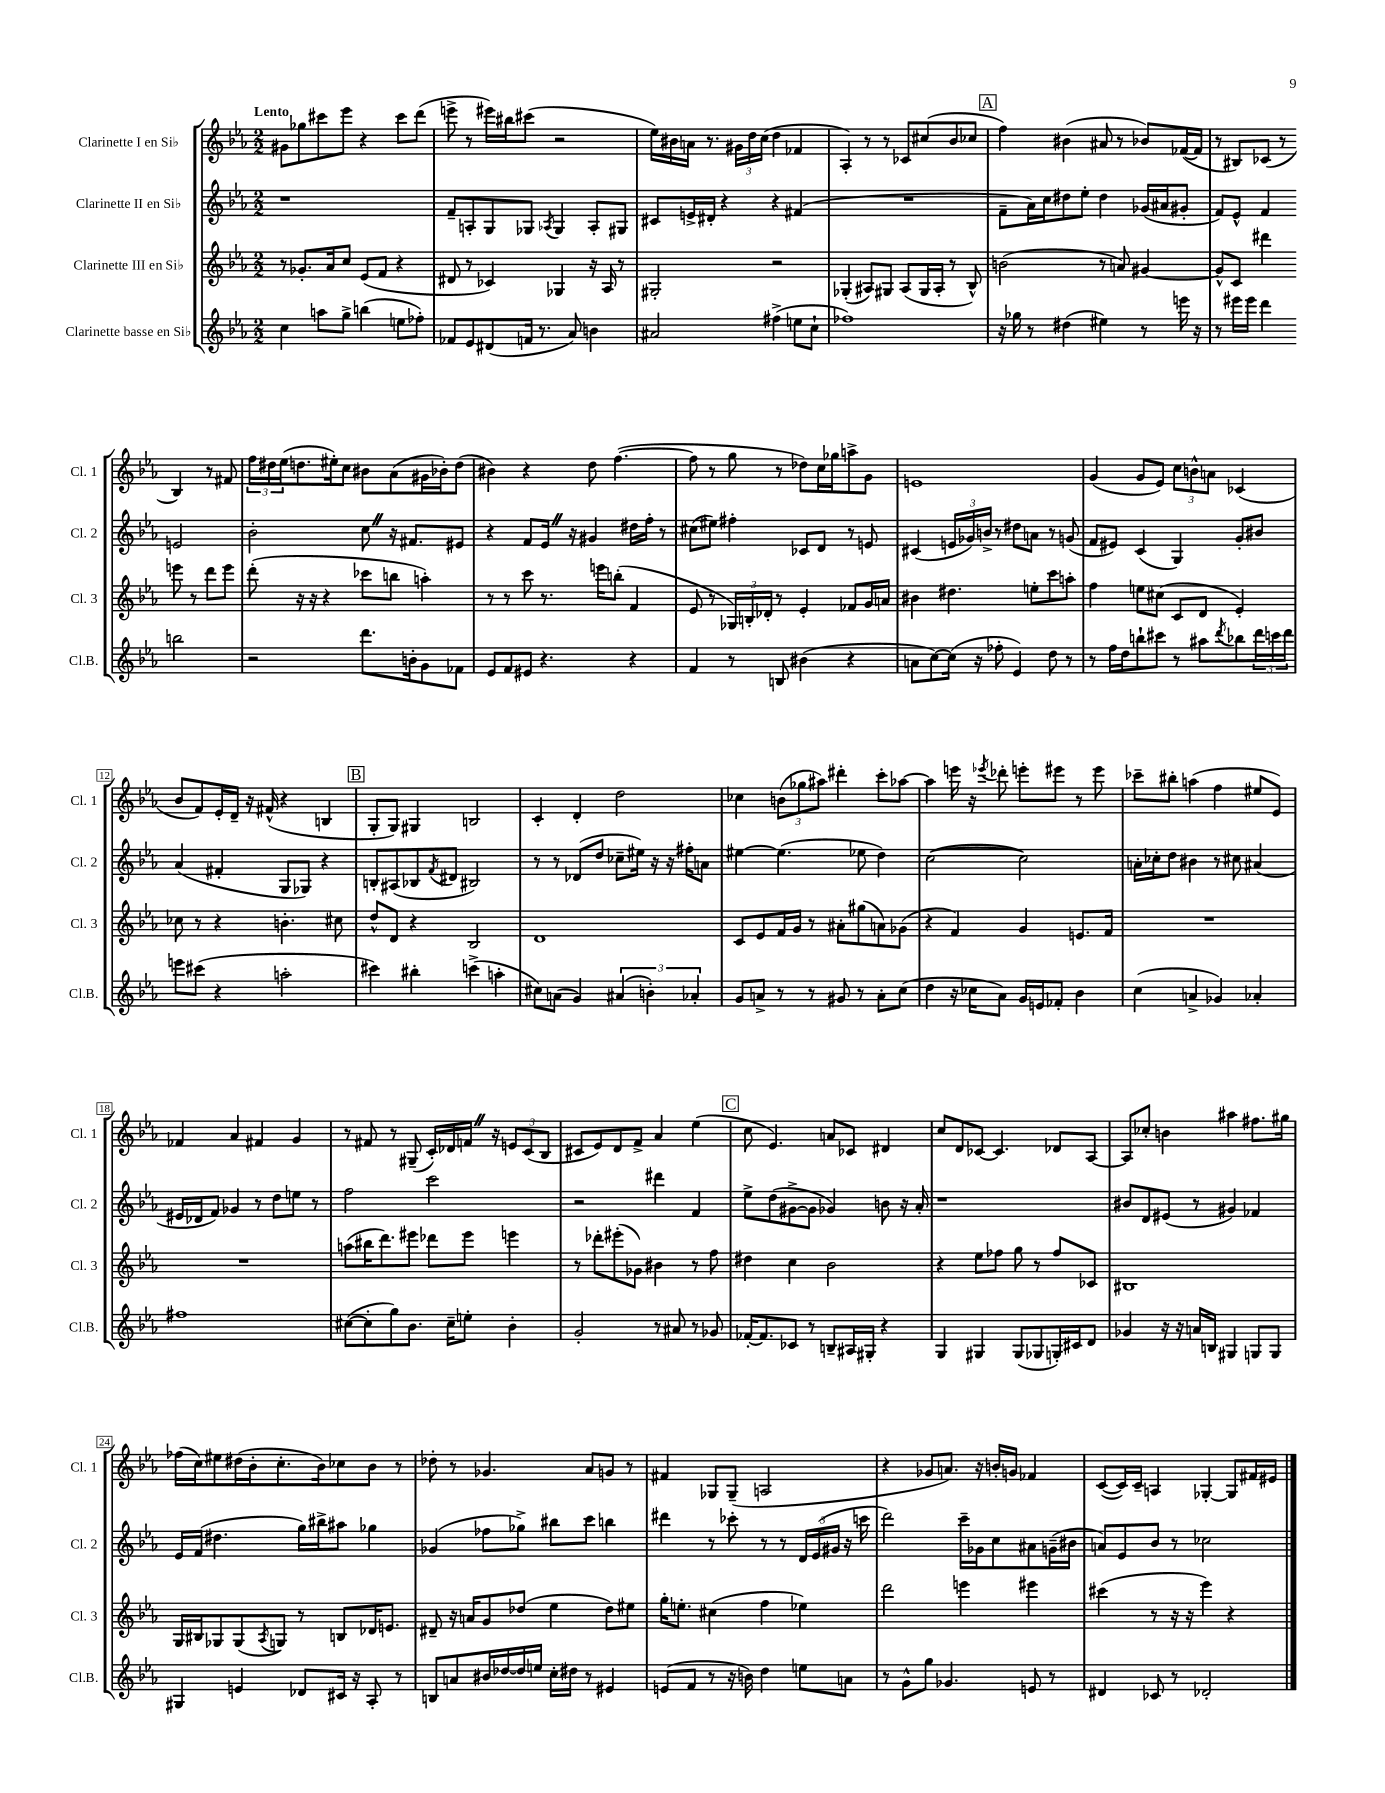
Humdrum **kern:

**kern	**kern	**kern	**kern
*staff4	*staff3	*staff2	*staff1
*clefG2	*clefG2	*clefG2	*clefG2
*k[b-e-a-]	*k[b-e-a-]	*k[b-e-a-]	*k[b-e-a-]
*M2/2	*M2/2	*M2/2	*M2/2
4cc\	8r	1r	8g#\L
.	8.g-'/L	.	8gg-\
8aa\L	.	.	8ccc#\
.	16a-/k	.	.
8gg^\J	8cc/J	.	8eee-\J
(4bb\	(8e-/L	.	4r
.	8f/J	.	.
8ee\L	4r	.	8ccc#\L
8ff-'\J)	.	.	(8ddd\J
=	=	=	=
8f-/L	8d#/	8f~/L	8eee^\
8e-/	8r	8A'/	8r
(8d#/	4c-/)	8G/	16eee#\LL)
.	.	.	16bb#\J
16f/Jk	.	8G-/J	(8ccc#\J
8.r	.	.	.
.	.	8qA-/	.
.	4G-/	4G-/	2r
8a-/)	.	.	.
4b\	16r	8A-'/L	.
.	16A-/	.	.
.	8r	8G#/J	.
=	=	=	=
2a#/	2G#'/	8c#/L	16ee-\LL)
.	.	.	16b#\
.	.	16e^/L	16a\JJ
.	.	16d#'/JJ	8.r
.	.	4r	.
.	.	.	24g#\LL
.	.	.	24dd\
.	.	.	(24cc\JJ
(4ff#^\	2r	4r	4dd\
8ee\L	.	(4f#/	4f-/
8cc`\J	.	.	.
=	=	=	=
1ff-)	(4G-'/	1r	4A-'/)
.	8A#/L)	.	8r
.	8G#/J	.	8r
.	(8A#/L	.	8c-/L
.	16G#/L	.	(8cc#/
.	16A#'/JJ	.	.
.	8r	.	8b-/
.	8B-^^/)	.	8cc-/J
=	=	=	=
16r	(2b\	8f~\L	4ff\)
16gg-\	.	.	.
8r	.	16a-\L)	.
.	.	16cc\J	.
(4dd#\	.	8dd#\	(4b#\
.	.	8ee-'\J	.
4ee#\)	8r	4dd#\	8a#/
.	8a/)	.	8r
8r	[4g#/	(16g-/LL	8b-/L)
.	.	16a#/J	.
16eee\	.	8g#'/J	([16f-/L
16r	.	.	16f-/]JJ
=	=	=	=
8r	8g#^^/]L	8f/L)	8r
16eee#\LL	8c/J	8e-^^/J	8B#/L)
16eee#\JJ	.	.	.
4ddd\	4ddd#\	4f/	(8c-/J
.	.	.	8r
2bb\	8eee\	2e/	4B#/)
.	8r	.	.
.	8ddd#\L	.	8r
.	8eee\J	.	8f#/
=	=	=	=
2r	(8ddd'\	2b-'\	24ff\LL
.	.	.	24dd#\
.	.	.	(24ee-\J
.	16r	.	8.dd\
.	16r	.	.
.	4r	.	.
.	.	.	16ee#'\k)
.	.	.	8cc\J
8.ddd\L	8ccc-\L	8cc\	8b#\L
.	8bb\J	16r	(8a-\
16b'\k	.	8.f#/L	.
8g\	4aa'\)	.	16g#\L
.	.	.	16b-'\J)
8f-\J	.	8e#/J	(8dd\J
=	=	=	=
8e-/L	8r	4r	4b#\)
8f/	8r	.	.
8e#/J	8ccc\	8f/L	4r
4.r	8.r	16e-/Jk	.
.	.	16r	.
.	.	4g#/	8dd\
.	16eee\LK	.	.
.	(8bb'\J	.	([4.ff\
4r	4f/	16dd#\LL	.
.	.	16ff'\JJ	.
.	.	8r	.
=	=	=	=
4f/	8e-/	(8cc#\L	8ff\]
.	8r	8ee#\J)	8r
8r	24G-/LL)	4ff#'\	8gg\
.	24B'/	.	.
.	24d-'/JJ	.	.
8B/	8r	.	8r
(4b#\	4e-'/	8c-/L	8dd-\L)
.	.	8d/J	16cc\L
.	.	.	16gg-\J
4r	8f-/L	8r	8aa^\
.	16g/L	8e/	8g\J
.	16a/JJ	.	.
=	=	=	=
8a\L	4b#\	(4c#/	1e
[8cc\)	.	.	.
(16cc\]Jk	4.dd#\	24e/LL	.
.	.	24g-/)	.
16r	.	.	.
.	.	24b^/JJ	.
8ff-'\	.	8r	.
4e-/)	.	8dd#\L	.
.	8ee'\L	8a\J	.
8dd\	8ccc\	8r	.
8r	8aa'\J	(8g/	.
=	=	=	=
8r	4ff\	8f/L	(4g/
16ff\LL	.	8e#/J)	.
16dd\J	.	.	.
8bb`\	8ee\L	(4c/	8g/L
8ccc#\J	(8cc#\J	.	8e-/J)
8r	8c/L	4G/)	12cc\L
.	.	.	12b^^\
8aa#\L	8d/J	.	.
.	.	.	12a\J
8qddd/	.	.	.
8bb-\	4e-'/)	8g'/L	(4c-/
24ddd\L	.	8b#/J	.
24ccc\	.	.	.
24ddd\JJ	.	.	.
=	=	=	=
8eee\L	8cc-\	(4a-/	8b-/L
(8ccc#\J	8r	.	8f/)
4r	4r	4f#'/	16e-'/L
.	.	.	16d~/JJ
.	.	.	16r
.	.	.	(16f#^^/
2aa'\	4.b'\	8G/L	4r
.	.	8G-/J)	.
.	.	4r	4B/
.	8cc#\	.	.
=	=	=	=
4ccc#\)	8dd^^/L	8B'/L	8G'/L
.	8d/J	(8A#/	8G/J)
4bb#'\	4r	8B-/	4G#/
.	.	8qf/	.
.	.	8d#/J	.
(4ccc^\	2B-/	2B#/)	2B/
4aa'\	.	.	.
=	=	=	=
8cc#\L)	1d	8r	4c'/
(8a\J	.	8r	.
4g/)	.	(8d-/L	4d'/
.	.	8dd/J	.
(6a#/	.	8cc-~\L	2dd\
.	.	16ee#\Jk)	.
6b'\)	.	.	.
.	.	16r	.
.	.	16r	.
.	.	16ff#'\LK	.
6a-'/	.	.	.
.	.	8a\J	.
=	=	=	=
8g/L	8c/L	[4ee#\	4cc-\
8a^/J	8e-/	.	.
8r	16f/L	(4.ee#\]	(12b\L
.	16g/JJ	.	.
.	.	.	12gg-\
8r	8r	.	.
.	.	.	12aa#\J)
8g#/	8a#'\L	.	4ddd#'\
8r	(8gg#\	8ee-\	.
8a'\L	8a\)	4dd\)	8ccc'\L
(8cc\J	(8g-\J	.	[8aa-\J
=	=	=	=
4dd\	4r	([2cc\	4aa-\]
16r	4f/)	.	16eee\
16cc-\LK	.	.	16r
.	.	.	8qeee-/
8a-\J)	.	.	8ddd-'\
16g/LL	4g/	2cc\])	8eee'\L
16e/J	.	.	.
8f-'/J	.	.	8eee#\J
4b-\	8.e/L	.	8r
.	.	.	8eee#\
.	16f/Jk	.	.
=	=	=	=
(4cc\	1r	16a'\LL	8ccc-~\L
.	.	16cc-'\J	.
.	.	8dd\J	8bb#'\J
4a^/	.	4b#\	(4aa\
4g-/)	.	8r	4ff\
.	.	8cc#\	.
4a-'/	.	(4a#/	8ee#/L
.	.	.	8e-/J)
=	=	=	=
1ff#	1r	16e#/LL	4f-/
.	.	16d-/J	.
.	.	8f/J)	.
.	.	4g-/	4a-/
.	.	8r	4f#/
.	.	8dd\L	.
.	.	8ee\J	4g/
.	.	8r	.
=	=	=	=
([8cc#\L	(8aa\L	2ff\	8r
8cc#'\]	16bb#\K	.	8f#/
.	8.ddd\)	.	.
8gg\)	.	.	8r
8.b-\J	8eee#\J	.	(8G#~/
.	8ddd-\L	2ccc\	16c'/LL)
16cc#~\LK	.	.	16d-/
8ee'\J	8eee#\J	.	16f/JJ
.	.	.	16r
4b-'\	4eee\	.	12e/L
.	.	.	(12c/
.	.	.	12B-/J
=	=	=	=
2g'/	8r	2r	8c#/L
.	8ddd-'\L	.	8e-/)
.	(8eee#'\	.	8d/
.	8g-\J)	.	8f^/J
8r	4b#\	4ddd#\	4a-/
8a#/	.	.	.
8r	8r	4f/	(4ee-\
8g-/	8ff\	.	.
=	=	=	=
[16f-'/LK	4dd#\	8ee-^\L	8cc\
8.f-/]	.	.	.
.	.	(8dd\	4.e-/)
8c-/J	4cc\	[8g#^\	.
8r	.	8g#\]J	.
8B~/L	2b-\	4g-/)	8a/L
16A#/L	.	.	8c-/J
16G#'/JJ	.	.	.
4r	.	8b\	4d#/
.	.	16r	.
.	.	16a-'/	.
=	=	=	=
4G/	4r	1r	8cc/L
.	.	.	8d/
4G#/	8ee-\L	.	[8c-/J
.	8ff-\J	.	4.c-/]
(8G#/L	8gg\	.	.
8G-/	8r	.	.
16G'/L)	8ff-/L	.	8d-/L
16c#/J	.	.	.
8d/J	8c-/J	.	[8A-/J
=	=	=	=
4g-/	1B#	8b#/L	8A-/]L
.	.	8d/	8cc-'/J
16r	.	(8e#/J	4b\
16r	.	.	.
16a/LL	.	8r	.
16B/JJ	.	.	.
4G#/	.	4g#/)	4aa#\
8G/L	.	4f-/	8.ff#\L
8G/J	.	.	.
.	.	.	16gg#\Jk
=	=	=	=
4G#/	16G/LL	16e-/LL	(16ff-\LL
.	16B#/J	(16f/JJ	16cc\J)
.	8G-/	4.dd#\	8ee#\
4e/	(8G-/	.	(16dd#\L
.	.	.	16b-'\J
.	8qA-/	.	.
.	8G/J)	.	8.cc'\
8d-/L	8r	16gg\LL)	.
.	.	16bb#^\J	16b-\k)
16c#/Jk	8B/L	8aa#\J	8cc-\
16r	.	.	.
8A-'/	16d-/K	4gg-\	8b-\J
.	8.e/J	.	.
8r	.	.	8r
=	=	=	=
8B/L	8d#~/	(4g-/	8dd-'\
8a/	16r	.	8r
.	16a/LK	.	.
16b#/L	8g/	8ff-\L	4.g-/
[16dd-/	.	.	.
16dd-/]	(8dd-/J	8gg-^\J)	.
16ee/JJ	.	.	.
16cc'\LL	4ee-\	8bb#\L	.
16dd#\JJ	.	.	.
8r	.	8ccc\J	8a-/L
4e#/	8dd-\L)	4bb\	8g/J
.	8ee#\J	.	8r
=	=	=	=
(8e/L	16gg'\LK	4ddd#\	4f#/
.	8.ee'\J	.	.
8f/J	.	.	.
8r	(4cc#\	8r	8G-/L
16r	.	8ccc-'\	(8G-~/J
16b\)	.	.	.
4dd\	4ff\	8r	2A/
.	.	8r	.
8ee\L	4ee-\)	24d/LL	.
.	.	(24e-/	.
.	.	24g#/JJ	.
8a\J	.	16r	.
.	.	16ccc\	.
=	=	=	=
8r	2ddd\	2ddd\)	4r
8g^^\L	.	.	.
8gg\J	.	.	8g-/L
4.g-/	.	.	8.a/J)
.	4eee\	16ccc~\LL	.
.	.	16g-\J	16r
.	.	8cc\	16b'/LL
.	.	.	16g/JJ
8e/	4eee#\	8a#\	4f-/
8r	.	(16g~\L	.
.	.	16b#\JJ	.
=	=	=	=
4d#/	(4ccc#\	8a/L)	([8c/L
.	.	8e-/	16c/]L)
.	.	.	16c~/JJ
8c-/	8r	8b-/J	4A/
8r	16r	8r	.
.	16r	.	.
2d-'/	4eee-\)	2cc-\	[4G-'/
.	4r	.	8G-/]L
.	.	.	16f#/L
.	.	.	16e#/JJ
==	==	==	==
*-	*-	*-	*-
